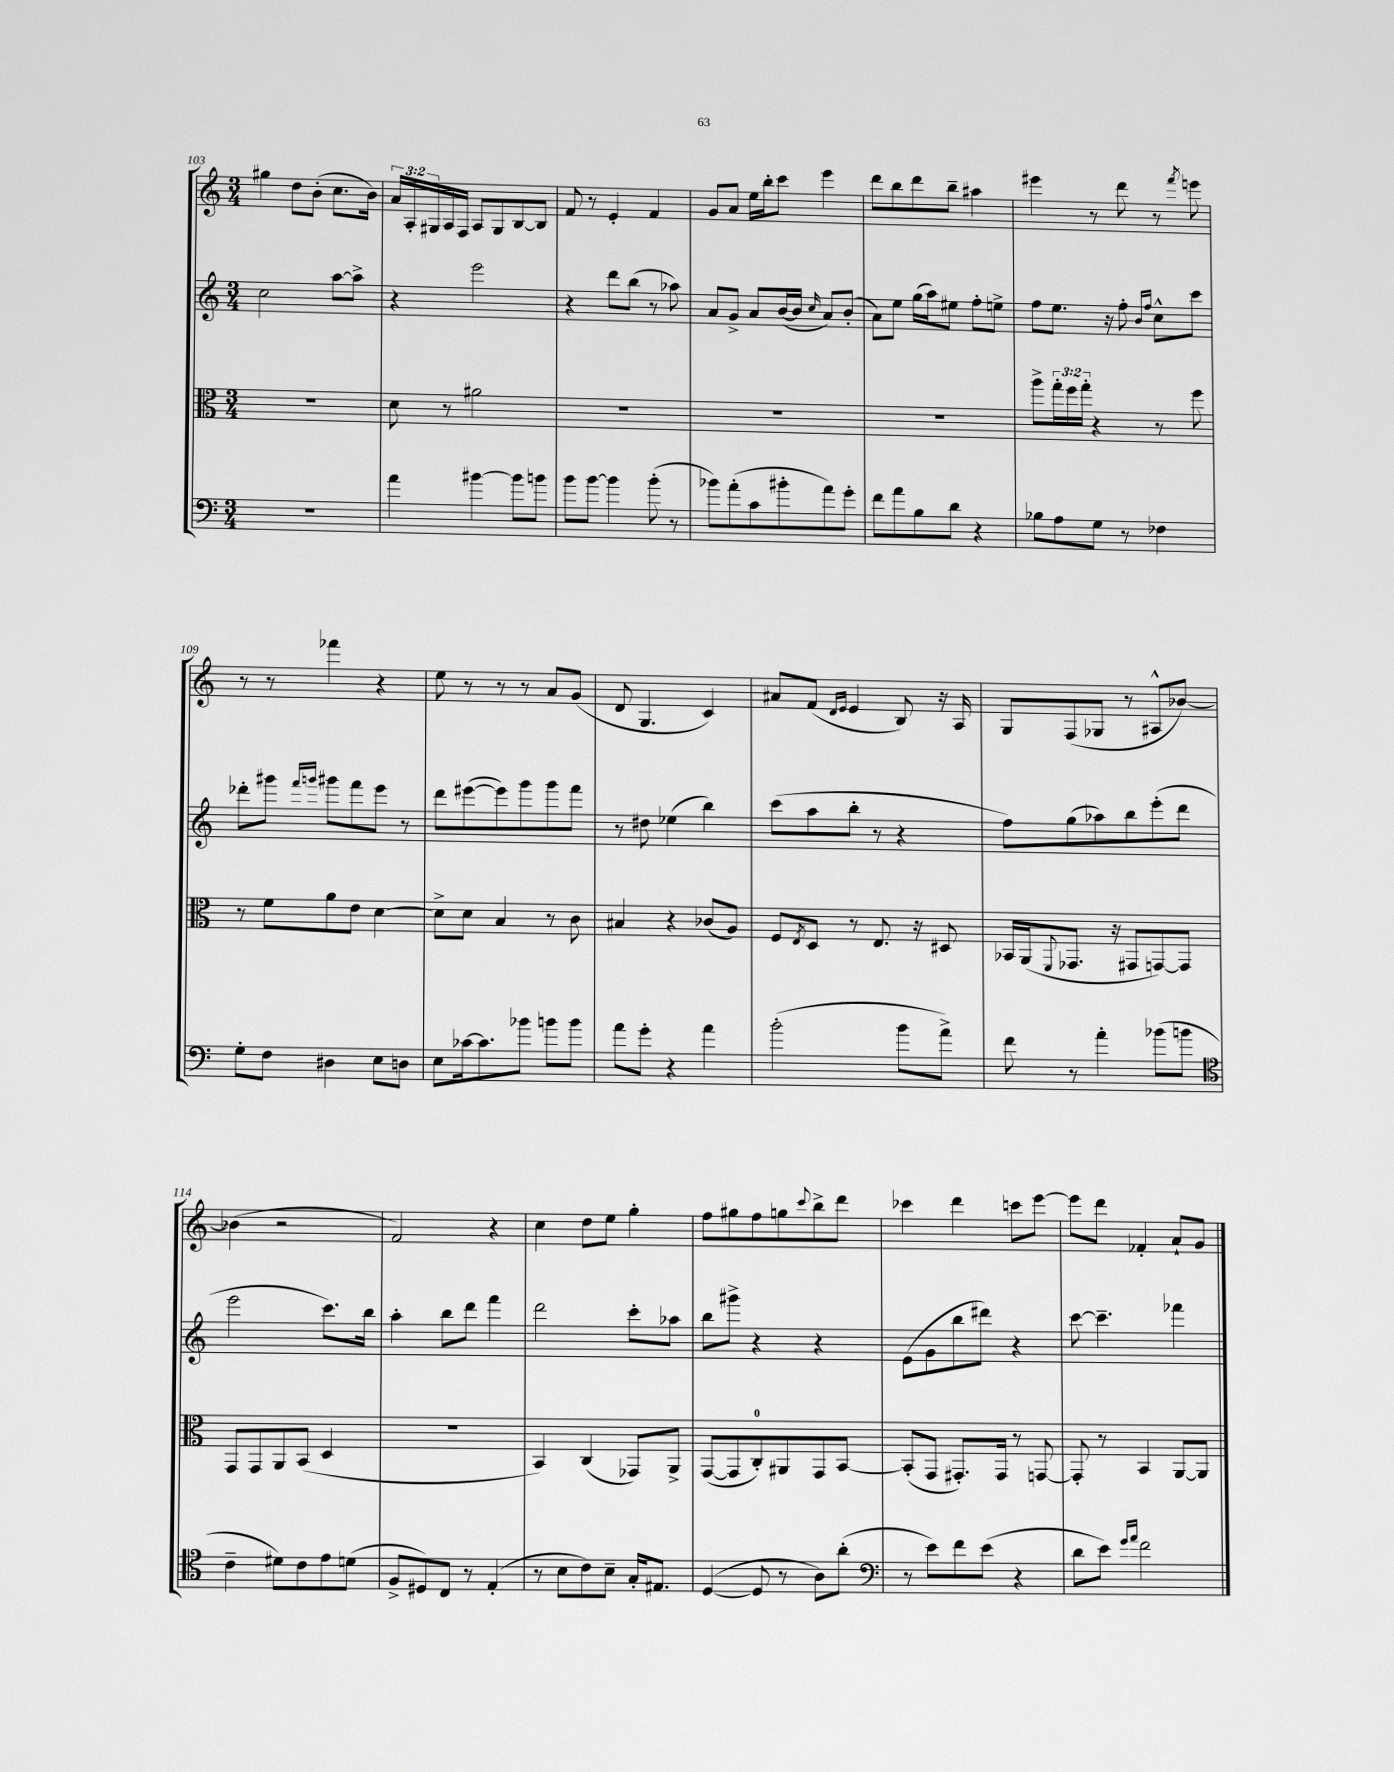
<<
\new StaffGroup <<
\new Staff = "s0" {
    \clef treble \key c \major \numericTimeSignature \time 3/4 \override Staff.TupletNumber.text = #tuplet-number::calc-fraction-text
    gis''4 d''8 b'8-.( c''8. b'16) |
    \tuplet 3/2 { a'16 a16-. gis16 } a16 f16 a8 gis8 b8~ b8 |
    f'8 r8 e'4-. f'4 |
    g'8 a'8 e''16 b''16-. c'''8 e'''4 |
    d'''8 b''8 d'''8 b''8-- ais''4 |
    eis'''4 r8 d'''8 r8 \acciaccatura { f'''8 } e'''8 |
    r8 r8 fes'''4 r4 |
    e''8 r8 r8 r8 a'8 g'8( |
    d'8 g4. c'4) |
    ais'8 f'8( \grace { d'16 e'16 } e'4 b8) r16 a16 |
    g8 f8( ges8 r8 ais8-^ bes'8~) |
    bes'4( r2 |
    f'2) r4 |
    c''4 d''8 e''8 g''4-. |
    f''8 gis''8 f''8 g''8 \appoggiatura { c'''8 } b''8-> d'''8 |
    ces'''4 d'''4 c'''8 e'''8~ |
    e'''8 d'''8 fes'4-. a'8-! g'8 \bar "|." |
}
\new Staff = "s1" {
    \clef treble \key c \major \numericTimeSignature \time 3/4
    c''2 a''8~ a''8-> |
    r4 e'''2 |
    r4 d'''8 b''8( r8 aes''8) |
    a'8 g'8-> a'8 b'16~( b'16 \grace { c''16 } a'8) b'8-.( |
    a'8) e''8 g''16( a''16) eis''8 f''8-. e''8-> |
    f''8 e''8. r16 f''8-. \grace { b'16 f''16 } c''8-^ c'''8 |
    des'''8-. gis'''8 \grace { f'''16 g'''16 } gis'''8 f'''8 e'''8 r8 |
    d'''8 eis'''8~( eis'''8) g'''8 g'''8 f'''8 |
    r8 dis''8 ees''4( b''4) |
    c'''8( a''8 b''8-. r8 r4 |
    f''8) g''8( aes''8) b''8 e'''8-.( d'''8 |
    e'''2 c'''8.) b''16 |
    a''4-. b''8 d'''8 f'''4 |
    d'''2 c'''8-. aes''8 |
    b''8 gis'''8-> r4 r4 |
    e'8( g'8 b''8 dis'''8) r4 |
    c'''8~ c'''4.-- fes'''4 \bar "|." |
}
\new Staff = "s2" {
    \clef alto \key c \major \numericTimeSignature \time 3/4 \override Staff.TupletNumber.text = #tuplet-number::calc-fraction-text
    R2. |
    d'8 r8 ais'2 |
    R2. |
    R2. |
    R2. |
    a''8-> \tuplet 3/2 { g''16-. f''16 g''16-. } r4 r8 f''8 |
    r8 f'8 a'8 e'8 d'4~ |
    d'8-> d'8 b4 r8 c'8 |
    bis4 r4 ces'8( a8) |
    f8 \acciaccatura { e8 } d8 r8 e8. r16 dis8 |
    bes,16 a,16( \appoggiatura { f,8 } ges,8. r16 gis,8 g,8~) g,8 |
    g,8 g,8 a,8 b,8( d4 |
    R2. |
    b,4) c4( ges,8) a,8-> |
    g,8~( g,8 c8-0-.) ais,8 g,8 b,8~ |
    b,8-.( g,8 gis,8.-.) gis,16 r8 g,8~ |
    g,8-. r8 b,4 a,8~ a,8 \bar "|." |
}
\new Staff = "s3" {
    \clef bass \key c \major \numericTimeSignature \time 3/4
    R2. |
    a'4 bis'4~ bis'8 b'8 |
    b'8 b'8~ b'4 b'8-.( r8 |
    bes'8) a'8-.( c'8 bis'8-. a'8) g'8-. |
    f'8 a'8 b8 d'8 r4 |
    bes8 a8 g8 r8 fes4 |
    g8-. f8 dis4 e8 d8 |
    e8 ces'16~ ces'8. bes'8 b'8 b'8 |
    a'8 g'8-. r4 a'4 |
    b'2-.( b'8 a'8->) |
    f'8 r8 a'4-. bes'8( b'8 |
    \clef tenor c'4-- dis'8) c'8 e'8 d'8( |
    f8-> dis8) c8 r8 e4-.( |
    r8 b8 c'8) b8-- g16-. eis8. |
    d4~( d8 r8 a8) a'8-.( |
    \clef bass r8 e'8) f'8 e'8( r4 |
    d'8 e'8) \grace { g'16 a'16 } f'2 \bar "|." |
}
>>
>>
\layout { \context { \Score currentBarNumber = #103 } }
